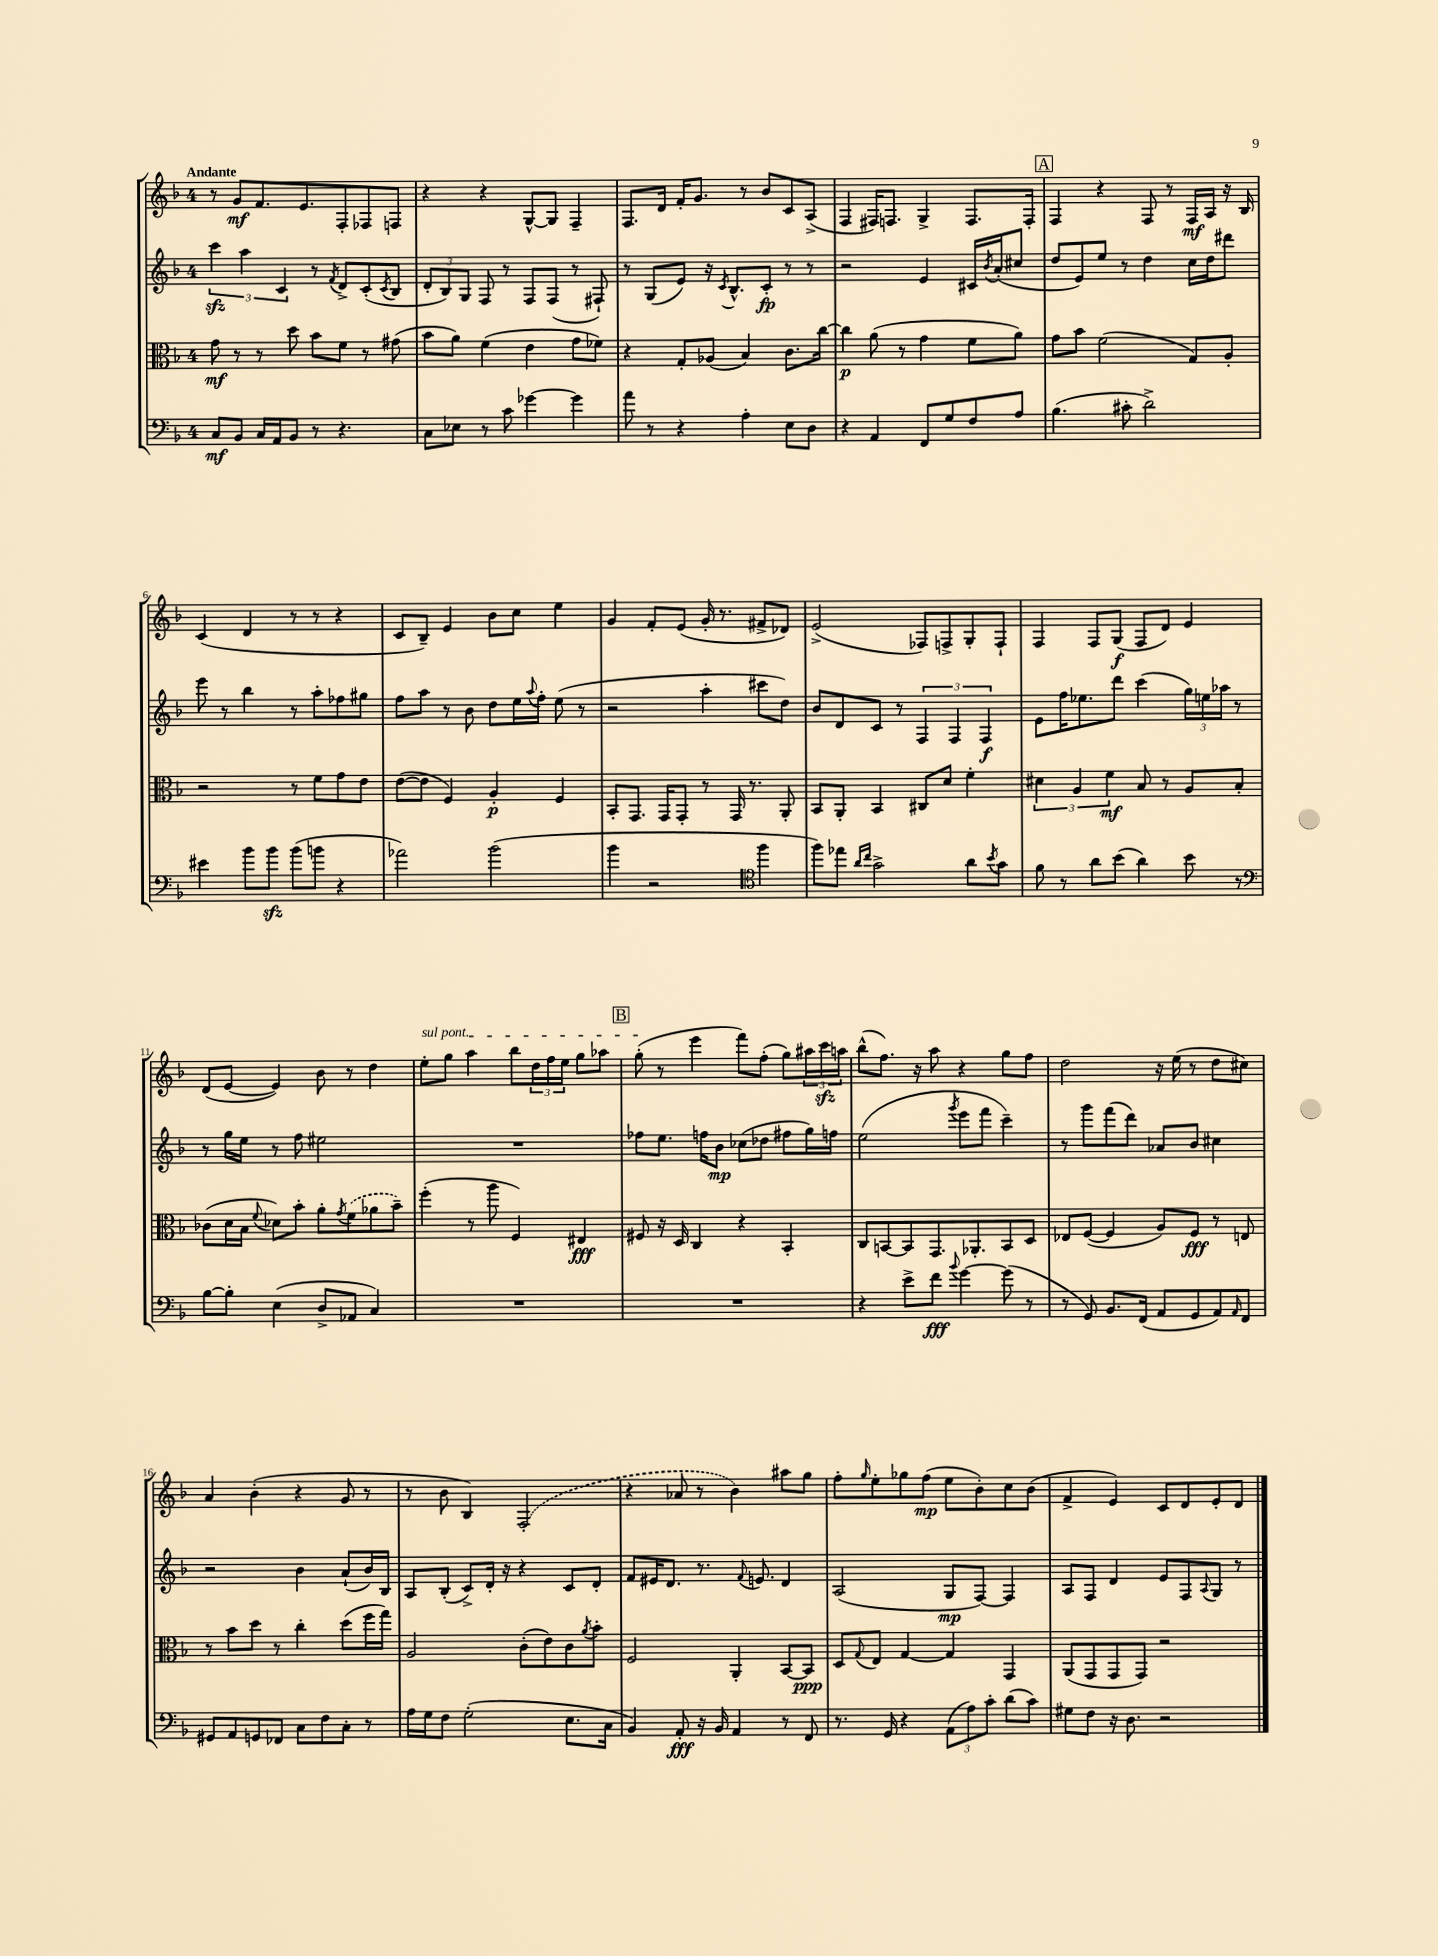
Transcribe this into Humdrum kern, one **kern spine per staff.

**kern	**dynam	**kern	**dynam	**kern	**dynam	**kern	**dynam
*part4	*part4	*part3	*part3	*part2	*part2	*part1	*part1
*staff4	*staff4	*staff3	*staff3	*staff2	*staff2	*staff1	*staff1
*clefF4	*	*clefC3	*	*clefG2	*	*clefG2	*
*k[b-]	*	*k[b-]	*	*k[b-]	*	*k[b-]	*
*M4/4	*	*M4/4	*	*M4/4	*	*M4/4	*
=1	=1	=1	=1	=1	=1	=1	=1
!	!	!	!	!	!	!LO:TX:a:B:t=Andante	!
8C/L	mf	8g\	mf	6ccczz\	.	8r	.
8BB-/J	.	8r	.	.	.	8g/L	mf
.	.	.	.	6aa\	.	.	.
16C/LL	.	8r	.	.	.	8.f/	.
16AA/J	.	.	.	.	.	.	.
.	.	.	.	6c/	.	.	.
8BB-/J	.	8dd\	.	.	.	.	.
.	.	.	.	.	.	8.e/	.
8r	.	8b-\L	.	8r	.	.	.
.	.	.	.	8qf/	.	.	.
4.r	.	8f\J	.	8d^/L	.	8F'/	.
.	.	8r	.	(8c'/	.	8F-X/	.
.	.	.	.	8qc/	.	.	.
.	.	(8g#X\	.	8B-/J	.	8Fn/J	.
=2	=2	=2	=2	=2	=2	=2	=2
8C\L	.	8b-\L	.	12d'/L	.	4r	.
.	.	.	.	12B-/)	.	.	.
8E-X\J	.	8a\J)	.	.	.	.	.
.	.	.	.	12G/J	.	.	.
8r	.	(4f\	.	8F/	.	4r	.
8c\	.	.	.	8r	.	.	.
[4g-X\	.	4e\	.	8F/L	.	[8G^^/L	.
.	.	.	.	(8F/J	.	8G/J]	.
4g-\]	.	8g\L	.	8r	.	4F~/	.
.	.	8f-X\J)	.	8F#X`/)	.	.	.
=3	=3	=3	=3	=3	=3	=3	=3
8a\	.	4r	.	8r	.	8.F/L	.
8r	.	.	.	(8G/L	.	.	.
.	.	.	.	.	.	16d/Jk	.
4r	.	8G'/L	.	8e/J)	.	16f'/KL	.
.	.	.	.	.	.	8.g/J	.
.	.	(8A-X/J	.	16r	.	.	.
.	.	.	.	8qc/	.	.	.
.	.	.	.	8.B-^^/L	.	.	.
4A'\	.	4B-/)	.	.	.	8r	.
.	.	.	.	8c'/J	fp	8b-/L	.
8E\L	.	8.c\L	.	8r	.	8c/	.
8D\J	.	.	.	8r	.	(8A^/J	.
.	.	[16cc\Jk	.	.	.	.	.
=4	=4	=4	=4	=4	=4	=4	=4
4r	.	4cc\]	p	2r	.	4F/	.
4AA/	.	(8a\	.	.	.	16F#X/KL)	.
.	.	.	.	.	.	8.Fn/J	.
.	.	8r	.	.	.	.	.
8FF/L	.	4g\	.	4e/	.	4G^/	.
8G/	.	.	.	.	.	.	.
8F/	.	8f\L	.	16c#X/LL	.	8.F/L	.
.	.	.	.	8qb-/	.	.	.
.	.	.	.	(16a'/J	.	.	.
8A/J	.	8a\J)	.	8cc#X/J	.	.	.
.	.	.	.	.	.	16F'/Jk	.
!!LO:REH:place=s1:t=A
=5	=5	=5	=5	=5	=5	=5	=5
(4.B-\	.	8g\L	.	8dd/L	.	4F/	.
.	.	8b-\J	.	8e/)	.	.	.
.	.	(2f\	.	8ee/J	.	4r	.
8c#X'\	.	.	.	8r	.	.	.
2d^\)	.	.	.	4dd\	.	8F/	.
.	.	.	.	.	.	8r	.
.	.	8G/L)	.	16cc\LL	.	16F/LL	mf
.	.	.	.	16dd\J	.	16A/JJ	.
.	.	8A'/J	.	8ddd#X\J	.	16r	.
.	.	.	.	.	.	16B-/	.
!!LO:LB:g=z
=6	=6	=6	=6	=6	=6	=6	=6
4e#X\	.	2r	.	8eee\	.	(4c/	.
.	.	.	.	8r	.	.	.
8b-\L	.	.	.	4bb-\	.	4d/	.
8b-zz\J	.	.	.	.	.	.	.
(8b-\L	.	8r	.	8r	.	8r	.
8bn\J	.	8f\L	.	8aa'\L	.	8r	.
4r	.	8g\	.	8ff-X\	.	4r	.
.	.	8e\J	.	8gg#X\J	.	.	.
=7	=7	=7	=7	=7	=7	=7	=7
2a-X\)	.	([8e\L	.	8ff\L	.	8c/L	.
.	.	8e\J]	.	8aa\J	.	8B-~/J)	.
.	.	4F/)	.	8r	.	4e/	.
.	.	.	.	8b-\	.	.	.
(2b-\	.	4A'/	p	8dd\L	.	8b-\L	.
.	.	.	.	16ee\L	.	8cc\J	.
.	.	.	.	8qqaa/	.	.	.
.	.	.	.	16ff'\JJ	.	.	.
.	.	4F/	.	(8ee\	.	4ee\	.
.	.	.	.	8r	.	.	.
=8	=8	=8	=8	=8	=8	=8	=8
4b-\	.	8BB-'/L	.	2r	.	4g/	.
.	.	8.GG/J	.	.	.	.	.
2r	.	.	.	.	.	8f'/L	.
.	.	16GG/KL	.	.	.	.	.
.	.	8GG'/J	.	.	.	(8e/J	.
.	.	8r	.	4aa'\	.	16g'/	.
.	.	.	.	.	.	8.r	.
.	.	16GG/	.	.	.	.	.
.	.	8.r	.	.	.	.	.
*clefC4	*	*	*	*	*	*	*
4ff\	.	.	.	8ccc#X\L	.	8f#X^/L	.
.	.	8AA'/	.	8dd\J)	.	8d-X/J)	.
=9	=9	=9	=9	=9	=9	=9	=9
8ff\L)	.	8BB-/L	.	8b-/L	.	(2e^/	.
8ee-X\J	.	8AA'/J	.	8d/	.	.	.
16qqa/LL	.	.	.	.	.	.	.
16qqcc/JJ	.	.	.	.	.	.	.
2g^\	.	4BB-/	.	8c/J	.	.	.
.	.	.	.	8r	.	.	.
.	.	8C#X/L	.	6F/	.	8F-X/L)	.
.	.	8d/J	.	.	.	8Fn^/	.
.	.	.	.	6F/	.	.	.
8a\L	.	4f'\	.	.	.	8G'/	.
.	.	.	.	6F/	f	.	.
8qb-/	.	.	.	.	.	.	.
8g\J	.	.	.	.	.	8F`/J	.
=10	=10	=10	=10	=10	=10	=10	=10
8f\	.	6d#X\	.	8e\L	.	4F/	.
8r	.	.	.	16ff\K	.	.	.
.	.	6A/	.	.	.	.	.
.	.	.	.	8.ee-X\	.	.	.
8a\L	.	.	.	.	.	8F/L	.
.	.	6f\	mf	.	.	.	.
(8b-\J	.	.	.	8ddd\J	.	(8G/J	f
4a\)	.	8B-/	.	(4ccc\	.	8F/L	.
.	.	8r	.	.	.	8d/J)	.
8b-\	.	8A/L	.	24gg\LL)	.	4e/	.
.	.	.	.	24een\	.	.	.
.	.	.	.	24aa-X\JJ	.	.	.
8r	.	8B-'/J	.	8r	.	.	.
!!LO:LB:g=z
=11	=11	=11	=11	=11	=11	=11	=11
*clefF4	*	*	*	*	*	*	*
[8B-\L	.	(8c-X\L	.	8r	.	(8d/L	.
8B-'\J]	.	16d\L	.	16gg\LL	.	[8e/J	.
.	.	16B-\JJ	.	16ee\JJ	.	.	.
.	.	8qqf/	.	.	.	.	.
(4E\	.	8d-X\L)	.	8r	.	4e/])	.
.	.	8b-'\J	.	8ff\	.	.	.
8D^/L	.	8a'\L	.	2ee#X\	.	8b-\	.
.	.	8qg/	.	.	.	.	.
8AA-X/J	.	(8f\	.	.	.	8r	.
4C/)	.	8a-X\	.	.	.	4dd\	.
.	.	8b-~\J)	.	.	.	.	.
=12	=12	=12	=12	=12	=12	=12	=12
!	!	!	!	!	!	!LO:TX:a:i:t=sul pont.	!
1r	.	(4ff'\	.	1r	.	8ee'\L	.
.	.	.	.	.	.	8gg\J	.
.	.	8r	.	.	.	4aa\	.
.	.	8aa\	.	.	.	.	.
.	.	4F/)	.	.	.	8bb-\L	.
.	.	.	.	.	.	24dd\L	.
.	.	.	.	.	.	24ff\	.
.	.	.	.	.	.	24ee\JJ	.
.	.	4E#X/	fff	.	.	8gg\L	.
.	.	.	.	.	.	8aa-X\J	.
!!LO:REH:place=s1:t=B
=13	=13	=13	=13	=13	=13	=13	=13
1r	.	8F#X/	.	8ff-X\L	.	(8gg'\	.
.	.	16r	.	8.ee\J	.	8r	.
.	.	16D/	.	.	.	.	.
.	.	4C/	.	.	.	4eee\	.
.	.	.	.	16ffn\KL	.	.	.
.	.	.	.	8b-\J	mp	.	.
.	.	4r	.	(8cc-X\L	.	8fff\L)	.
.	.	.	.	8dd-X\J	.	(8ff'\J	.
.	.	4BB-'/	.	8ff#X\L	.	8gg\L)	.
.	.	.	.	16gg\L)	.	24aa#X\L	.
.	.	.	.	.	.	24ccczz\	.
.	.	.	.	16ffn\JJ	.	.	.
.	.	.	.	.	.	24aan\JJ	.
=14	=14	=14	=14	=14	=14	=14	=14
4r	.	8C/L	.	(2ee\	.	(8bb-^^\L	.
.	.	[8BBn/	.	.	.	8.ff\J)	.
8e^\L	.	8BB/]	.	.	.	.	.
.	.	.	.	.	.	16r	.
8f\J	fff	8.GG/	.	.	.	8aa\	.
8qqb-/	.	.	.	8qggg/	.	.	.
[4g\	.	.	.	8eee\L	.	4r	.
.	.	8.AA-X'/	.	.	.	.	.
.	.	.	.	8fff\J	.	.	.
(8g\]	.	8BB/	.	4ccc~\)	.	8gg\L	.
8r	.	8D/J	.	.	.	8ff\J	.
=15	=15	=15	=15	=15	=15	=15	=15
8r	.	8E-X/L	.	8r	.	2dd\	.
8GG/)	.	([8F/J	.	8ggg\L	.	.	.
8.BB-/L	.	4F/]	.	(8fff\	.	.	.
.	.	.	.	8ddd\J)	.	.	.
(16FF/Jk	.	.	.	.	.	.	.
8AA/L	.	8A/L)	.	8a-X/L	.	16r	.
.	.	.	.	.	.	(16ee\	.
8GG/	.	8F/J	fff	8b-/J	.	8r	.
8AA/)	.	8r	.	4cc#X\	.	8dd\L	.
16qqAA/	.	.	.	.	.	.	.
8FF/J	.	8En/	.	.	.	8cc#X\J)	.
!!LO:LB:g=z
=16	=16	=16	=16	=16	=16	=16	=16
8GG#X/L	.	8r	.	2r	.	4a/	.
8AA/	.	8b-\L	.	.	.	.	.
8GGn/	.	8dd\J	.	.	.	(4b-'\	.
8FF-X/J	.	8r	.	.	.	.	.
8C\L	.	4cc'\	.	4b-\	.	4r	.
8F\	.	.	.	.	.	.	.
8C'\J	.	(8dd\L	.	(8a`/L	.	8g/	.
8r	.	16ff\L	.	16b-/L)	.	8r	.
.	.	16gg\JJ)	.	16B-/JJ	.	.	.
=17	=17	=17	=17	=17	=17	=17	=17
16A\LL	.	2A/	.	8A/L	.	8r	.
16G\J	.	.	.	.	.	.	.
8F\J	.	.	.	(8B-'/J	.	8b-\	.
(2G'\	.	.	.	8c^/L)	.	4B-/)	.
.	.	.	.	16d'/Jk	.	.	.
.	.	.	.	16r	.	.	.
.	.	(8c'\L	.	4r	.	(2F'/	.
.	.	8e\)	.	.	.	.	.
8.E\L	.	8c\	.	8c/L	.	.	.
.	.	8qa/	.	.	.	.	.
.	.	8b-'\J	.	8d'/J	.	.	.
16C\Jk	.	.	.	.	.	.	.
=18	=18	=18	=18	=18	=18	=18	=18
4BB-/)	.	2F/	.	8f/L	.	4r	.
.	.	.	.	16e#X/K	.	.	.
.	.	.	.	8.d/J	.	.	.
8AA'/	fff	.	.	.	.	8a-X/	.
16r	.	.	.	8.r	.	8r	.
16BB-/	.	.	.	.	.	.	.
4AA/	.	4AA'/	.	.	.	4b-\)	.
.	.	.	.	8qqf/	.	.	.
.	.	.	.	8.en/	.	.	.
8r	.	[8BB-/L	.	4d/	.	8aa#X\L	.
8FF/	.	8BB-/J]	ppp	.	.	8gg\J	.
=19	=19	=19	=19	=19	=19	=19	=19
8.r	.	8D/L	.	(2A/	.	8ff'\L	.
.	.	8qqG/	.	.	.	16qqgg/	.
.	.	8E/J	.	.	.	8ee'\	.
16GG/	.	.	.	.	.	.	.
4r	.	[4G/	.	.	.	8gg-X\	.
.	.	.	.	.	.	(8ff\J	mp
(12AA\L	.	4G/]	.	8G/L	mp	8ee\L	.
12A\)	.	.	.	.	.	.	.
.	.	.	.	[8F/J)	.	8b-'\)	.
12c'\J	.	.	.	.	.	.	.
(8d\L	.	4GG/	.	4F/]	.	8cc\	.
8c\J)	.	.	.	.	.	(8b-\J	.
=20	=20	=20	=20	=20	=20	=20	=20
8G#X\L	.	(8AA/L	.	8A/L	.	4f^/	.
8F\J	.	8GG/	.	8F/J	.	.	.
16r	.	8GG/	.	4d/	.	4e/)	.
8.D\	.	.	.	.	.	.	.
.	.	8GG/J)	.	.	.	.	.
2r	.	2r	.	8e/L	.	8c/L	.
.	.	.	.	8F/	.	8d/	.
.	.	.	.	8qqA/	.	.	.
.	.	.	.	8G/J	.	8e'/	.
.	.	.	.	8r	.	8d/J	.
==	==	==	==	==	==	==	==
*-	*-	*-	*-	*-	*-	*-	*-
